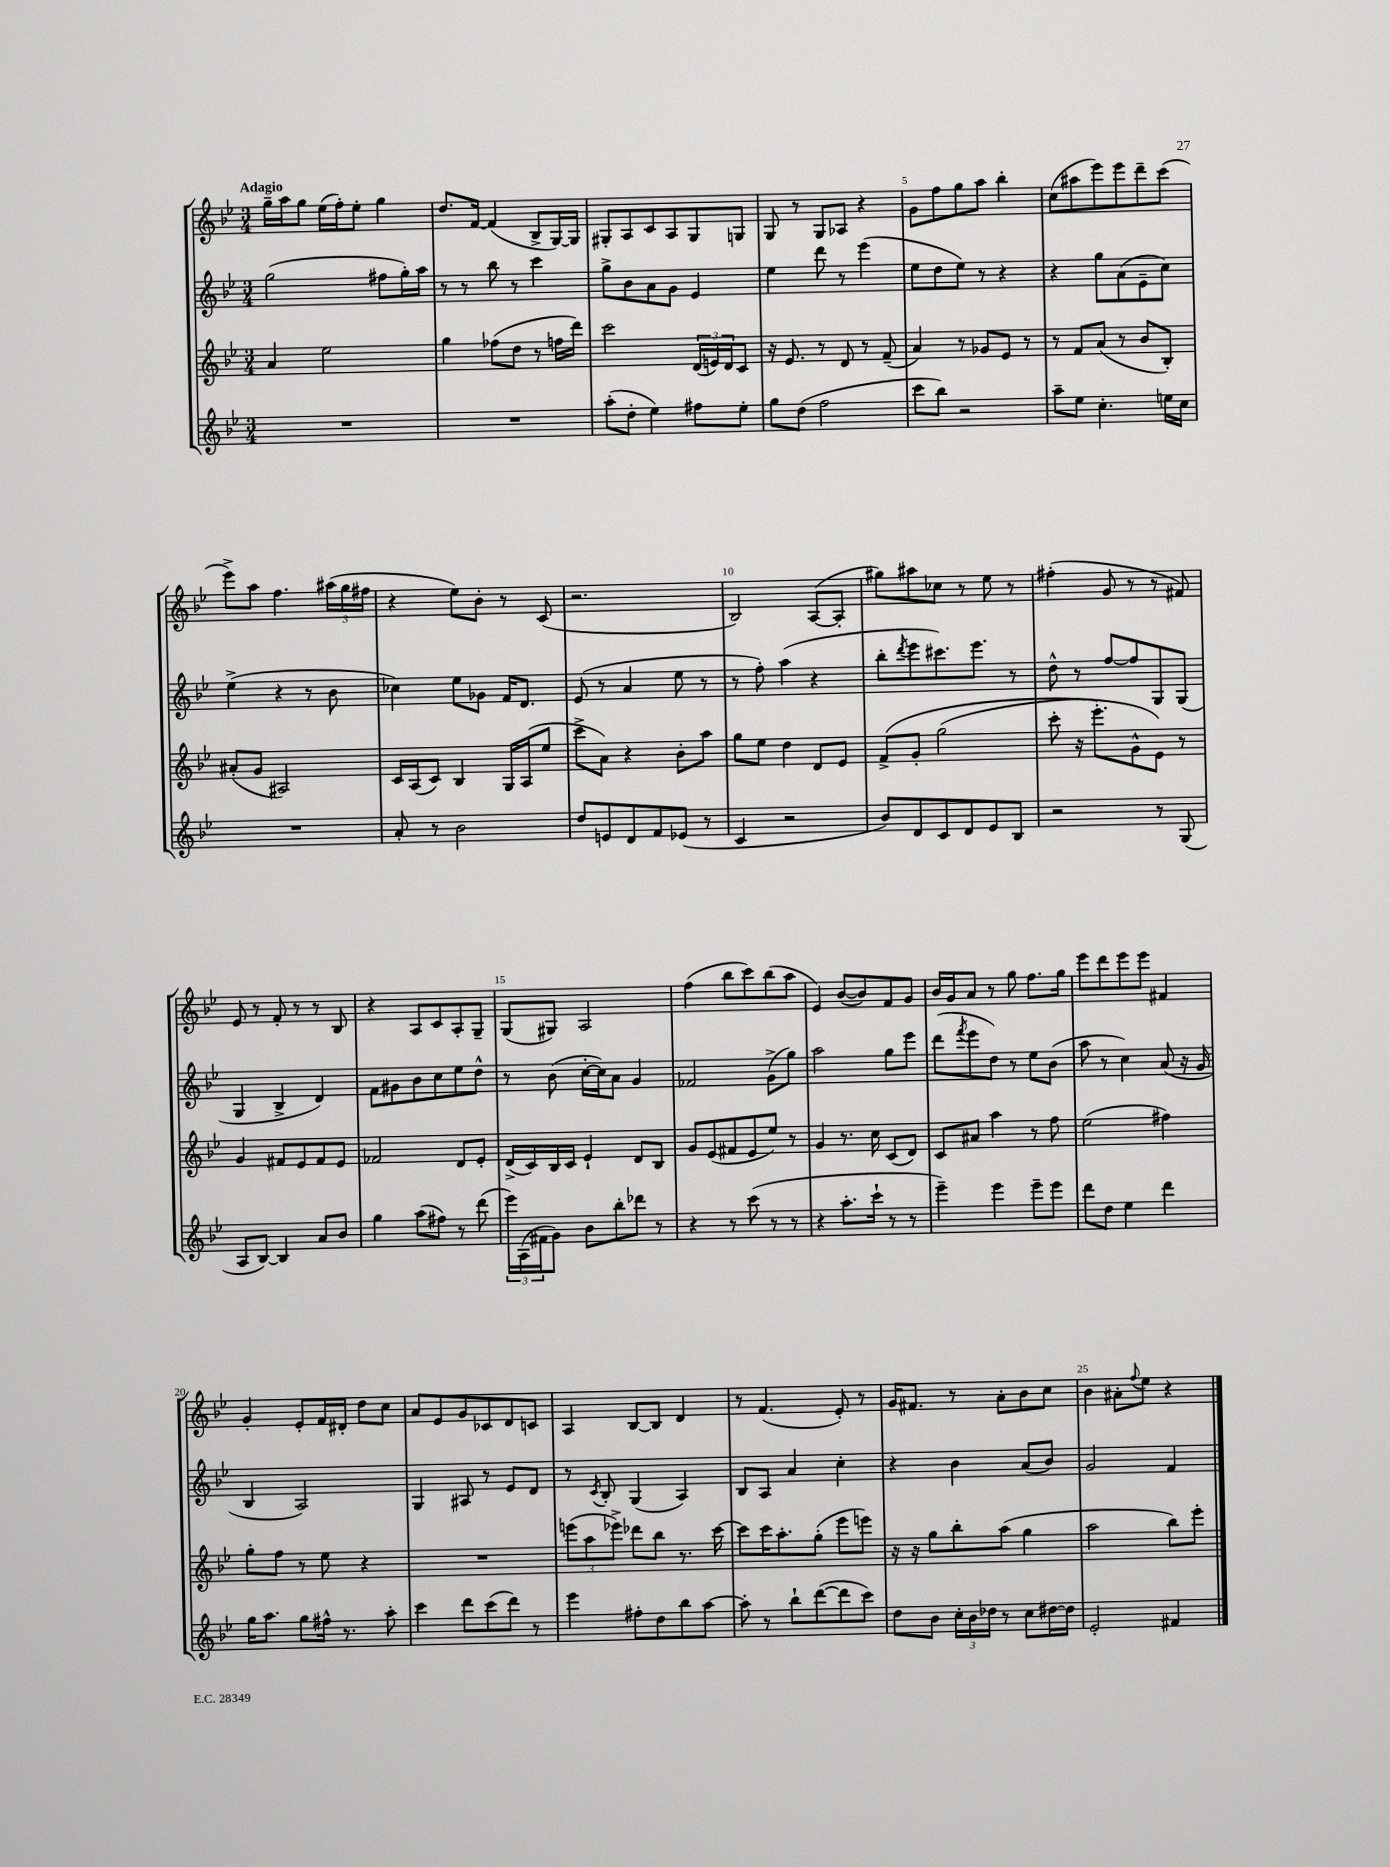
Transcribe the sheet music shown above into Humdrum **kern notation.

**kern	**kern	**kern	**kern
*staff4	*staff3	*staff2	*staff1
*clefG2	*clefG2	*clefG2	*clefG2
*k[b-e-]	*k[b-e-]	*k[b-e-]	*k[b-e-]
*M3/4	*M3/4	*M3/4	*M3/4
2.r	4a	(2gg	16gg~
.	.	.	16aa
.	.	.	8gg
.	2ee-	.	(16ee-
.	.	.	16ff')
.	.	.	8ee-'
.	.	8ff#	4gg
.	.	16gg')	.
.	.	16aa	.
=	=	=	=
2.r	4gg	8r	8.dd
.	.	8r	.
.	.	.	[16f
.	(8ff-	8bb-	(4f]
.	8dd	8r	.
.	8r	4ccc	8B-^
.	16ff	.	[16G)
.	16ddd)	.	16G]
=	=	=	=
(8aa'	2ccc	8gg^	8G#'
8dd'	.	8b-	8A
4ee-)	.	8a	8c
.	.	8g	8A
8ff#	(24d	4e-	8G#
.	24e)	.	.
.	24d	.	.
8ee-'	8c	.	8G
=	=	=	=
8gg	16r	4ee-	8G
.	8.e-	.	.
(8dd	.	.	8r
2ff	8r	8ddd	8G
.	8d	8r	8A-
.	8r	(4eee-	4r
.	(8f~	.	.
=	=	=	=
8ccc	4a)	8ee-	8g
8bb-)	.	8dd	8ff
2r	8r	8ee-)	8gg
.	8g-	8r	8aa
.	8e-	4r	4bb-'
.	8r	.	.
=	=	=	=
8aa~	8r	4r	(8cc
8ee-	8f	.	8aa#
4.cc'	(8a	8gg	8eee-)
.	8r	(8a	8eee-
.	8b-	8e-~	8ddd~
16ee	8B-')	8cc)	(8ccc
16cc	.	.	.
=	=	=	=
2.r	(8a#'	(4ee-^	8eee-^)
.	8g	.	8aa
.	2A#)	4r	4.ff
.	.	8r	.
.	.	8b-	(24aa#
.	.	.	24gg
.	.	.	24ff#
=	=	=	=
8a'	16c	4cc-)	4r
.	(16A	.	.
8r	8c)	.	.
2b-	4B-	8ee-	8ee-)
.	.	8g-	8b-'
.	16G	16f	8r
.	(16A	8.d	.
.	8ee-	.	(8c
=	=	=	=
8dd	8ccc^	(8e-	2.r
8e	8a)	8r	.
8d	4r	4a	.
8f	.	.	.
(8e-	8b-'	8ee-	.
8r	8aa	8r	.
=	=	=	=
4c	8gg	8r	2B-)
.	8ee-	8ff')	.
2r	4dd	(4aa	.
.	8d	4r	([8A
.	8e-	.	8A']
=	=	=	=
8b-)	&(8f^	8bb-'	8gg#)
.	.	8qddd	.
8d	8g'	8eee-	8aa#
8c	(2gg	8.ccc#)	8cc-
8d	.	.	8r
.	.	8.eee-	.
8e-	.	.	8ee-
8B-	.	8r	8r
=	=	=	=
2r	8ccc'	8dd^^	(4ff#'
.	16r	8r	.
.	8.eee-')	.	.
.	.	[8ff	8g
.	8g^^	8ff]	8r
8r	8e-&)	8G	8r
(8G	8r	(8G	8f#)
=	=	=	=
8A	4g	4G	8e-
[8B-)	.	.	8r
4B-]	8f#	4B-^	8f'
.	8e-	.	8r
8a	8f#	4d)	8r
8b-	8e-	.	8B-
=	=	=	=
4gg	2f-	8f	4r
.	.	8g#	.
(8aa	.	8b-	8A
8ff#)	.	8cc	8c
8r	8d	8ee-	8A'
(8ddd	8e-'	8dd^^	8G~
=	=	=	=
24eee-)	(16d^	8r	(8G
(24A	.	.	.
.	16c)	.	.
24f#	.	.	.
8g)	16B-	(8b-	8G#)
.	16c	.	.
8b-	4e-`	[16cc'	2A
.	.	16cc])	.
8bb-'	.	8a	.
8ddd-	8d	4g	.
8r	8B-	.	.
=	=	=	=
4r	8g	2f-	(4ff
.	(8e-	.	.
8r	8f#	.	8bb-
(8ccc	8e-	.	8ccc)
8r	8ee-)	(8g^	(8bb-
8r	8r	8gg)	8aa
=	=	=	=
4r	4g	2aa	4e-)
8.aa'	8.r	.	([8b-
.	.	.	8b-])
16ccc`	16cc	.	.
8r	(8c	8gg	8f
8r	8d)	8eee-	8g
=	=	=	=
4eee-~)	8c	(8ddd	16b-
.	.	.	16g
.	.	8qfff	.
.	8a#	8eee-	8a
4eee-	4aa	8dd)	8r
.	.	8r	8gg
8eee-~	8r	8ee-	8.ff
8eee-	8ff	(8b-	.
.	.	.	16gg
=	=	=	=
8ddd	(2ee-	8aa	8eee-
8dd	.	8r	8ddd
4ee-	.	4cc)	8eee-
.	.	.	8eee-
4ddd	4ff#)	(8a	4f#
.	.	16r	.
.	.	16g	.
=	=	=	=
16gg	8gg'	4B-	4g'
8.aa	.	.	.
.	8ff	.	.
8gg	8r	2A)	8e-'
16ff#^^	8ee-	.	16f
8.r	.	.	16d#'
.	4r	.	8dd
8aa'	.	.	8cc
=	=	=	=
4ccc	2.r	4G	8a
.	.	.	8e-
8ddd	.	8A#	8g
(8ccc	.	8r	8c-
8ddd)	.	8e-	8d
8r	.	8d	8c
=	=	=	=
4eee-	(12eee	8r	4A
.	12aa	.	.
.	.	8qc	.
.	.	8B-'	.
.	12eee-^)	.	.
8ff#'	8ddd-	(4G	[8B-
8dd	8bb-	.	8B-]
8bb-	8.r	4A)	4d
[8aa	.	.	.
.	[16ccc	.	.
=	=	=	=
8aa']	8ccc]	8B-	8r
8r	16ccc	8A	(4.f
.	8.aa'	.	.
8bb-`	.	4a	.
([8ddd	(8gg'	.	.
8ddd]	8eee-	4cc'	8e-')
8ccc)	8eee)	.	8r
=	=	=	=
8dd	16r	4r	16g
.	16r	.	8.f#
8b-	8gg	.	.
24cc'	8bb-'	4b-	8r
24b-	.	.	.
24dd-	.	.	.
8r	(8aa	.	8a'
8cc	4gg	(8a	8b-
[16dd#	.	8b-)	8cc
16dd#]	.	.	.
=	=	=	=
2e-'	2aa	2g	4b-
.	.	.	8a#'
.	.	.	8qqff
.	.	.	8ee-
4f#	8bb-)	4f	4r
.	8eee-'	.	.
==	==	==	==
*-	*-	*-	*-
